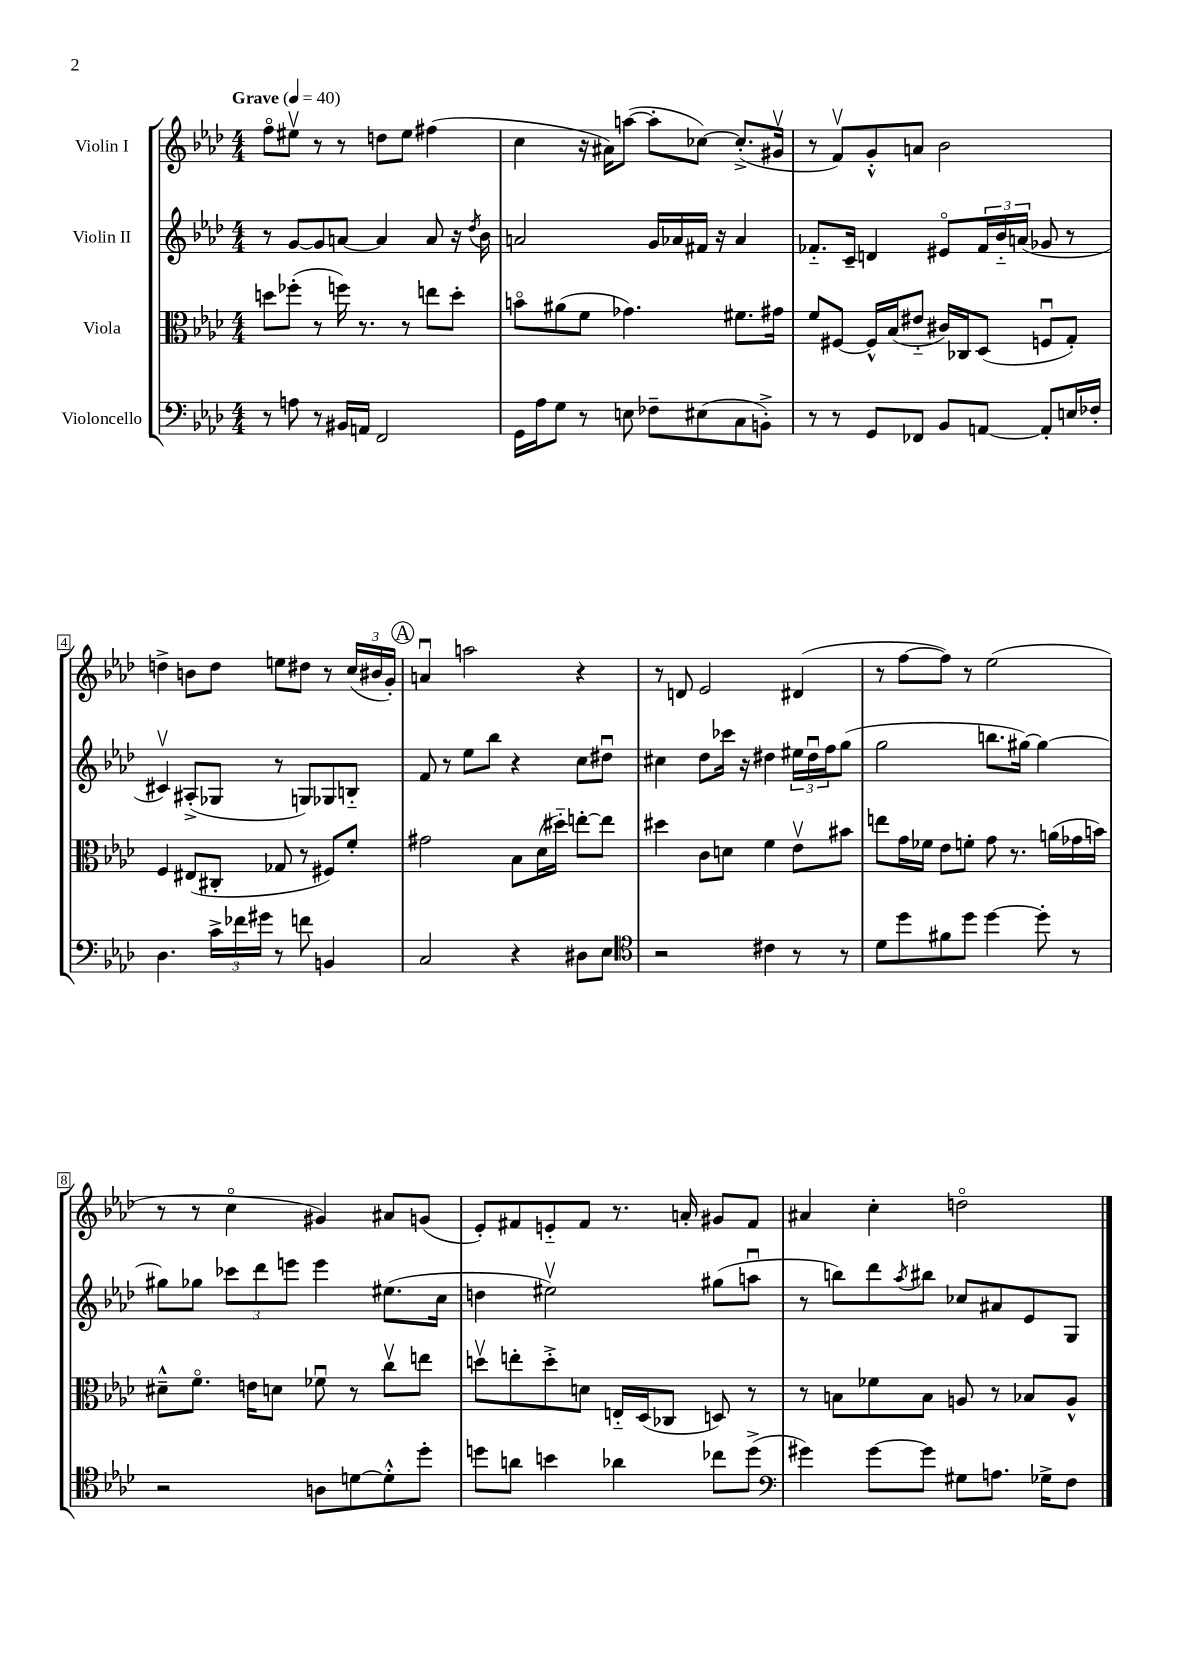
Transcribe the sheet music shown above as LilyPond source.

<<
\new StaffGroup <<
\new Staff = "s0" \with { instrumentName = "Violin I" } {
    \clef treble \key aes \major \numericTimeSignature \time 4/4 \tempo "Grave" 4 = 40
    f''8\flageolet eis''8\upbow r8 r8 d''8 eis''8 fis''4( |
    c''4 r16 ais'16) a''8~( a''8-. ces''8~) ces''8.-.->( gis'16\upbow |
    r8 f'8\upbow) g'8-.-^ a'8 bes'2 |
    d''4-> b'8 d''8 e''8 dis''8 r8 \tuplet 3/2 { c''16( bis'16 g'16-.) } |
    \mark \markup { \circle "A" } a'4\downbow a''2 r4 |
    r8 d'8 ees'2 dis'4( |
    r8 f''8~ f''8) r8 ees''2( |
    r8 r8 c''4\flageolet gis'4) ais'8 g'8( |
    ees'8-.) fis'8 e'8-_ fis'8 r8. a'16-. gis'8 fis'8 |
    ais'4 c''4-. d''2\flageolet \bar "|." |
}
\new Staff = "s1" \with { instrumentName = "Violin II" } {
    \clef treble \key aes \major \numericTimeSignature \time 4/4
    r8 g'8~ g'8 a'8~ a'4 a'8 r16 \acciaccatura { des''8 } bes'16 |
    a'2 g'16 aes'16 fis'16 r16 aes'4 |
    fes'8.-_ c'16-- d'4 eis'8\flageolet \tuplet 3/2 { fes'16 bes'16-_ a'16( } ges'8 r8 |
    cis'4\upbow) ais8-.->( ges8 r8 g8) ges8 b8-_ |
    \mark \markup { \circle "A" } f'8 r8 ees''8 bes''8 r4 c''8 dis''8\downbow |
    cis''4 des''8 ces'''16 r16 dis''4 \tuplet 3/2 { eis''16 dis''16\downbow f''16 } g''8( |
    g''2 b''8. gis''16~) gis''4~ |
    gis''8 ges''8 \tuplet 3/2 { ces'''8 des'''8 e'''8 } e'''4 eis''8.( c''16 |
    d''4 eis''2\upbow) gis''8( a''8\downbow |
    r8 b''8) des'''8 \acciaccatura { aes''8 } bis''8 ces''8 ais'8 ees'8 g8 \bar "|." |
}
\new Staff = "s2" \with { instrumentName = "Viola" } {
    \clef alto \key aes \major \numericTimeSignature \time 4/4
    d''8 fes''8-.( r8 f''16) r8. r8 e''8 d''8-. |
    b'8\flageolet ais'8( f'8 ges'4.) fis'8. gis'16 |
    f'8 fis8~ fis16-^ bes16( eis'8-_ cis'16) ces16 des8( f8\downbow g8-.) |
    f4 eis8( cis8-. ges8 r8 fis8) f'8-. |
    \mark \markup { \circle "A" } gis'2 bes8 des'16( dis''16-_) e''8~-. e''8 |
    dis''4 c'8 d'8 f'4 ees'8\upbow bis'8 |
    e''8 g'16 fes'16 ees'8 f'8-. g'8 r8. a'16( ges'16 b'16) |
    dis'8---^ f'8.\flageolet e'16 d'8 fes'8\downbow r8 c''8\upbow e''8 |
    d''8\upbow e''8-. d''8-.-> d'8 e16-_ des16( ces8 d8) r8 |
    r8 b8 fes'8 b8 a8 r8 bes8 a8-^ \bar "|." |
}
\new Staff = "s3" \with { instrumentName = "Violoncello" } {
    \clef bass \key aes \major \numericTimeSignature \time 4/4
    r8 a8 r8 bis,16 a,16 f,2 |
    g,16 aes16 g8 r8 e8 fes8-- eis8( c8 b,8-.->) |
    r8 r8 g,8 fes,8 bes,8 a,8~ a,8-. e16 fes16-. |
    des4. \tuplet 3/2 { c'16-> fes'16 gis'16 } r8 f'8 b,4 |
    \mark \markup { \circle "A" } c2 r4 dis8 ees8 |
    \clef tenor r2 cis'4 r8 r8 |
    des'8 des''8 fis'8 des''8 des''4~ des''8-. r8 |
    r2 a8 d'8~ d'8-.-^ des''8-. |
    d''8 a'8 b'4 aes'4 ces''8 d''8->( |
    \clef bass gis'4) gis'8~ gis'8 gis8 a8. ges16-> f8 \bar "|." |
}
>>
>>
\layout { \context { \Score \override BarNumber.stencil = #(make-stencil-boxer 0.1 0.3 ly:text-interface::print) } }
